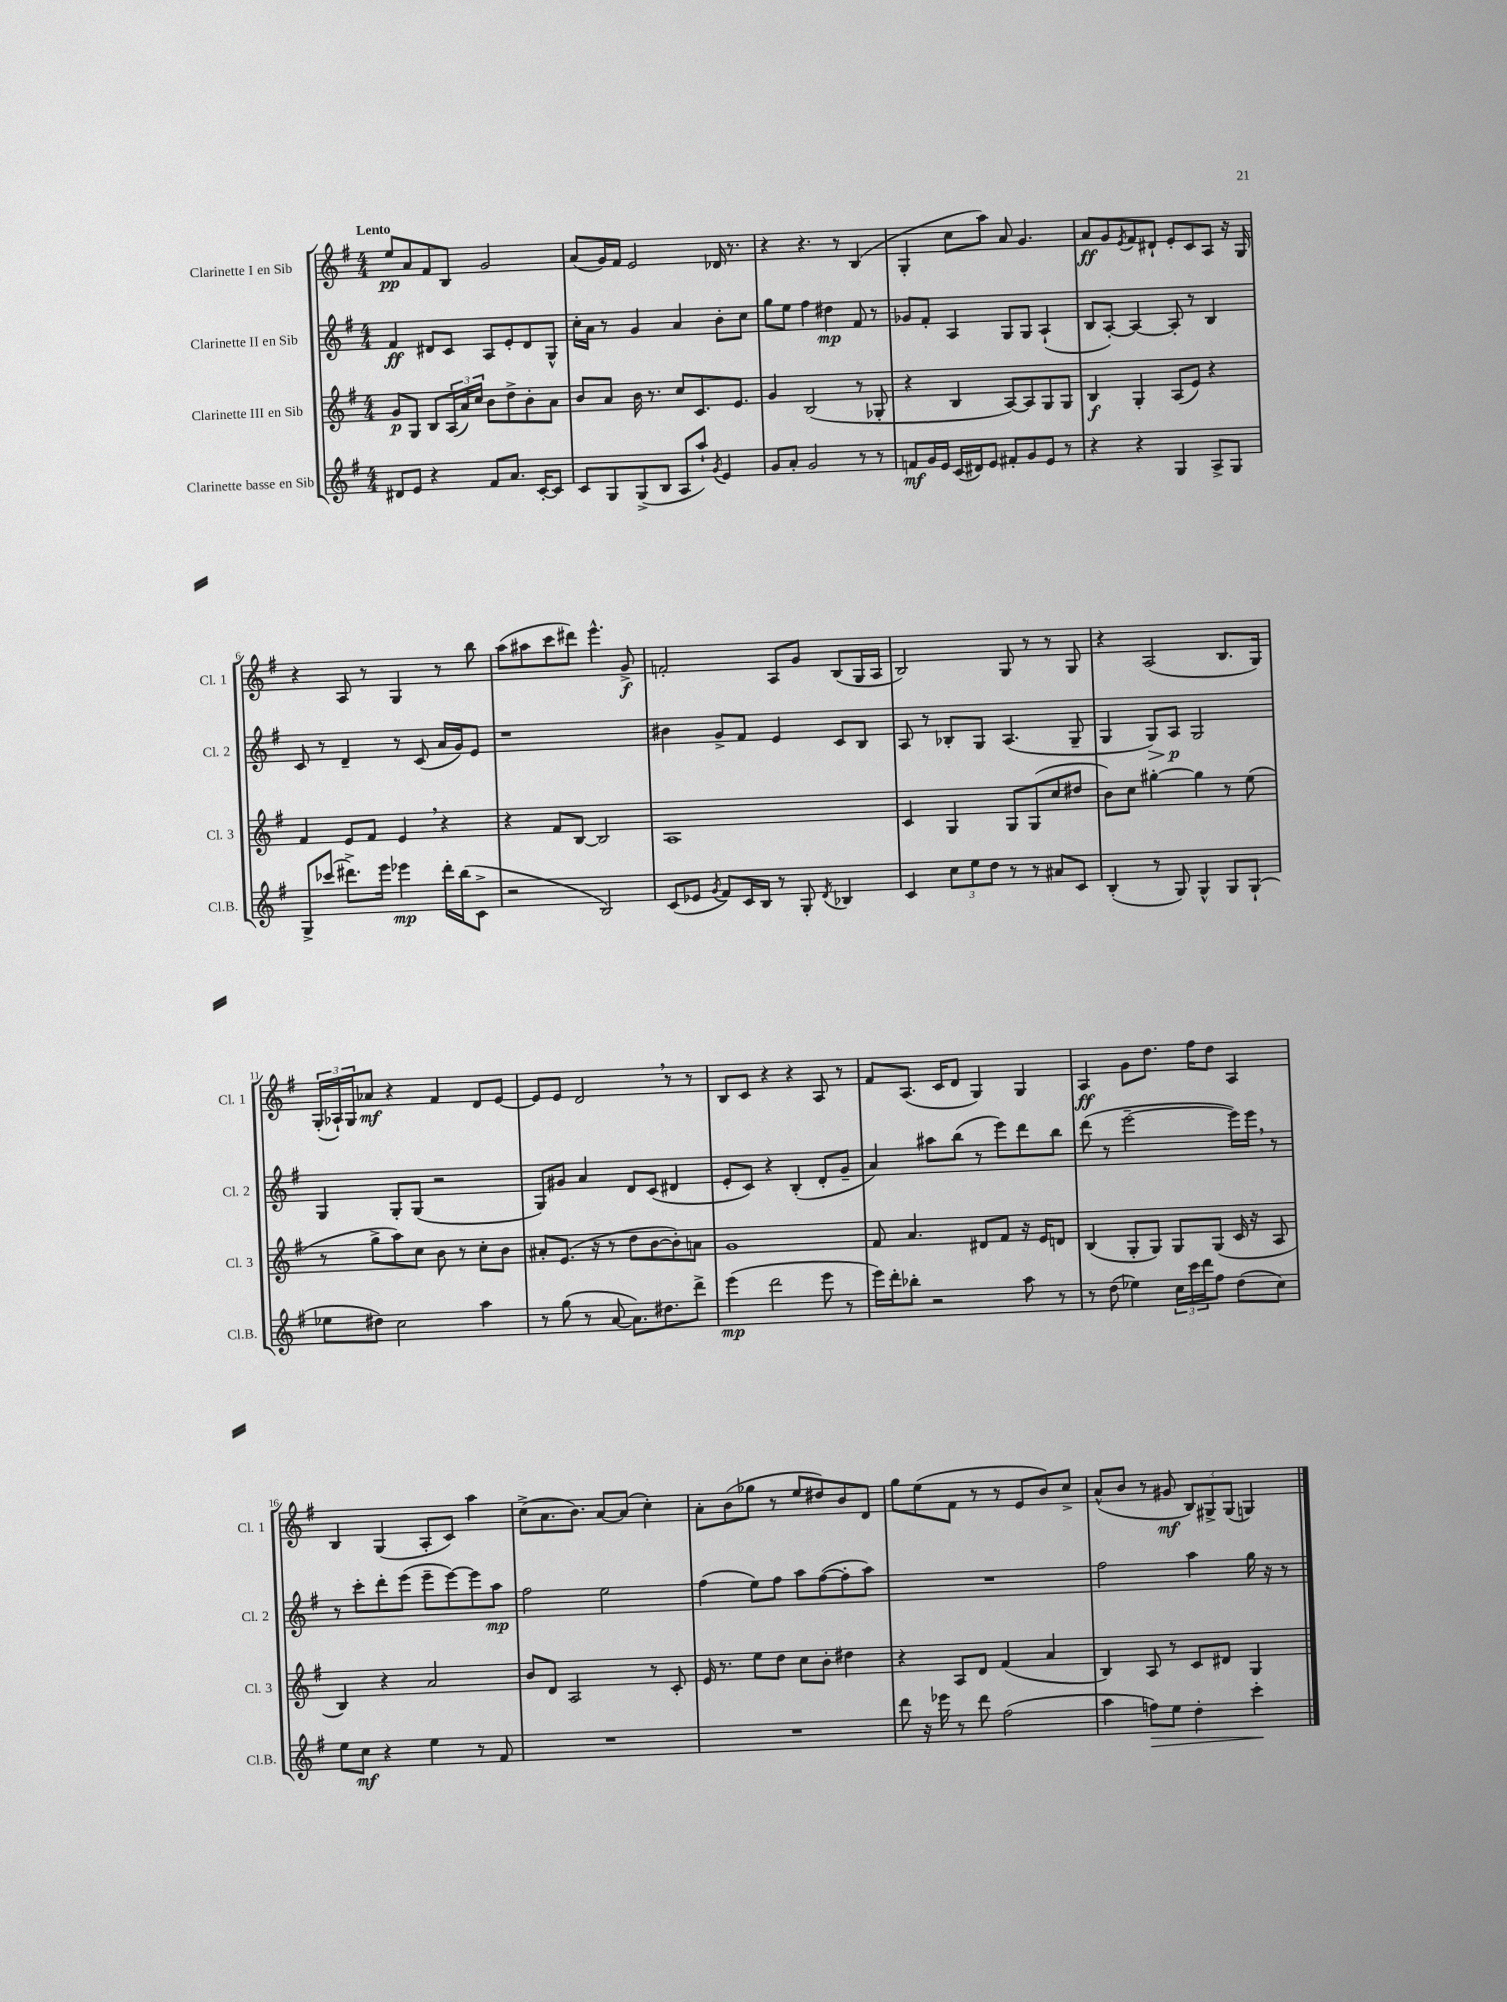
<<
\new StaffGroup <<
\new Staff = "s0" \with { instrumentName = "Clarinette I en Sib" shortInstrumentName = "Cl. 1" } {
    \clef treble \key g \major \numericTimeSignature \time 4/4 \tempo "Lento"
    e''8\pp a'8 fis'8 b8 g'2 |
    a'8( g'16) fis'16 e'2 des'16 r8. |
    r4 r4. r8 b4( |
    g4-. c''8 a''8) a'8 g'4. |
    a'8\ff g'8 \acciaccatura { e'8 } fis'8 dis'8-! e'8-. c'8 a8 r16 g16 |
    r4 a8 r8 g4 r8 b''8 |
    a''8( ais''8 c'''8 dis'''8) e'''4.-^ g'8->\f |
    f'2-. a8 g'8 b8( g16 a16 |
    b2) g8 r8 r8 g8 |
    r4 a2( b8. g16) |
    \tuplet 3/2 { g16-.( aes16-!) g16 } aes'8\mf r4 fis'4 d'8 e'8~ |
    e'8 e'8 d'2 \breathe r8 r8 |
    b8 c'8 r4 r4 a8 r8 |
    fis'8 a8.( c'16 d'8 g4) g4 |
    a4\ff g'8 d''8. fis''16 d''8 a4 |
    b4 g4( a8-. c'8) a''4 |
    c''8->( a'8. b'8.) a'8~ a'8( c''4-.) |
    a'8-. b'8( ges''8 r8 e''8 dis''8) b'8 d'8 |
    g''8 e''8( fis'8 r8 r8 e'8 b'8) c''8-> |
    a'8-^( b'8 r8 gis'8\mf \tuplet 3/2 { b8) gis8-> gis8( } g4) \bar "|." |
}
\new Staff = "s1" \with { instrumentName = "Clarinette II en Sib" shortInstrumentName = "Cl. 2" } {
    \clef treble \key g \major \numericTimeSignature \time 4/4
    fis'4\ff dis'8 c'8 a8 e'8-. dis'8 g8-^ |
    c''16-. a'16 r8 g'4 a'4 b'8-. c''8 |
    g''8 e''8 fis''4 dis''4\mp fis'8 r8 |
    ges'8 fis'8-. a4 g8 g8 a4-!( |
    b8 a8~-.) a4~ a8-. r8 b4 |
    c'8 r8 d'4-- r8 c'8( a'16 g'16) e'8 |
    r1 |
    bis'4 g'8-> fis'8 e'4 c'8 b8 |
    a8 r8 bes8-. g8 a4.( g8-- |
    g4 g8\>) a8\p\! g2 |
    g4 g8-. g8( r2 |
    g8) gis'8 a'4 d'8 c'8( dis'4 |
    e'8-. c'8) r4 b4-.( d'8-. g'8-- |
    a'4) ais''8 b''8( r8 e'''8) d'''8 b''8 |
    d'''8( r8 e'''2~-- e'''16) e'''16 \breathe r8 |
    r8 c'''8-. d'''8-. e'''8( e'''8-- e'''8~) e'''8 a''8\mp |
    fis''2 e''2 |
    fis''4( e''8) fis''8 a''8 fis''8~( fis''8-. a''8) |
    R1 |
    fis''2 a''4 g''16 r16 r8 \bar "|." |
}
\new Staff = "s2" \with { instrumentName = "Clarinette III en Sib" shortInstrumentName = "Cl. 3" } {
    \clef treble \key g \major \numericTimeSignature \time 4/4
    g'8\p g8 b8 \tuplet 3/2 { a16( a'16) c''16 } b'8 d''8-> b'8-. a'8 |
    b'8 a'8 b'16 r8. c''8 c'8. e'8. |
    g'4 b2( r8 ges8-. |
    r4 b4 a8~) a8 g8 g8 |
    b4\f g4-. a8( e'8) r4 |
    fis'4 e'8 fis'8 e'4 \breathe r4 |
    r4 fis'8 b8~ b2 |
    a1 |
    c'4 g4 g8 g8( c''8 dis''8 |
    b'8) c''8 gis''4~-. gis''4 r8 e''8( |
    r8 g''8-> a''8) c''8 b'8 r8 c''8-. b'8 |
    ais'8-. e'8.( r16 r8 d''8 b'8~ b'8-.) a'8 |
    g'1 |
    fis'8 a'4. dis'8 fis'8 r16 e'16 d'8 |
    b4( g8-. g8) g8 g8( c'16 r16 a8 |
    b4) r4 a'2 |
    b'8 d'8 a2 r8 c'8-. |
    e'16 r8. e''8 d''8 c''8 b'8-. dis''4 |
    r4 a8 d'8 fis'4( a'4 |
    b4) a8 r8 c'8 dis'8 g4 \bar "|." |
}
\new Staff = "s3" \with { instrumentName = "Clarinette basse en Sib" shortInstrumentName = "Cl.B." } {
    \clef treble \key g \major \numericTimeSignature \time 4/4
    dis'8 e'8 r4 fis'8 a'8. c'16~-. c'8 |
    c'8 g8 g8->( b8 a8 a''8-!) \acciaccatura { g'8 } e'4 |
    g'8 a'8-. g'2 r8 r8 |
    f'8\mf g'16 e'16 c'16( dis'16) e'8 fis'8-. g'8 e'8 r8 |
    r4 r4 g4 a8-> g8 |
    g8-> ces'''8( dis'''8.->) e'''16 ees'''4\mp dis'''16-. b''16( c'8-> |
    r2 b2) |
    c'8( ees'8 \acciaccatura { g'8 } fis'8) c'16 b16 r8 g8-. \acciaccatura { d'8 } bes4 |
    c'4 \tuplet 3/2 { c''8 e''8 d''8 } r8 r8 ais'8 c'8 |
    b4-.( r8 g8) g4-^ g8 g8-!( |
    ees''8 dis''8) c''2 a''4 |
    r8 g''8( r8 a'8~ a'8.) dis''8. d'''8-> |
    e'''4\mp( d'''2 e'''8 r8 |
    e'''16) d'''16-. bes''8-. r2 a''8 r8 |
    r8 d''8( ees''4) \tuplet 3/2 { c''16 c'''16 d'''16 } fis''8 d''8( c''8) |
    e''8 c''8\mf r4 e''4 r8 fis'8 |
    R1 |
    R1 |
    d'''8 r16 ees'''16 r8 d'''8 fis''2( |
    a''4 f''8\>) e''8 d''4-. c'''4-.\! \bar "|." |
}
>>
>>
